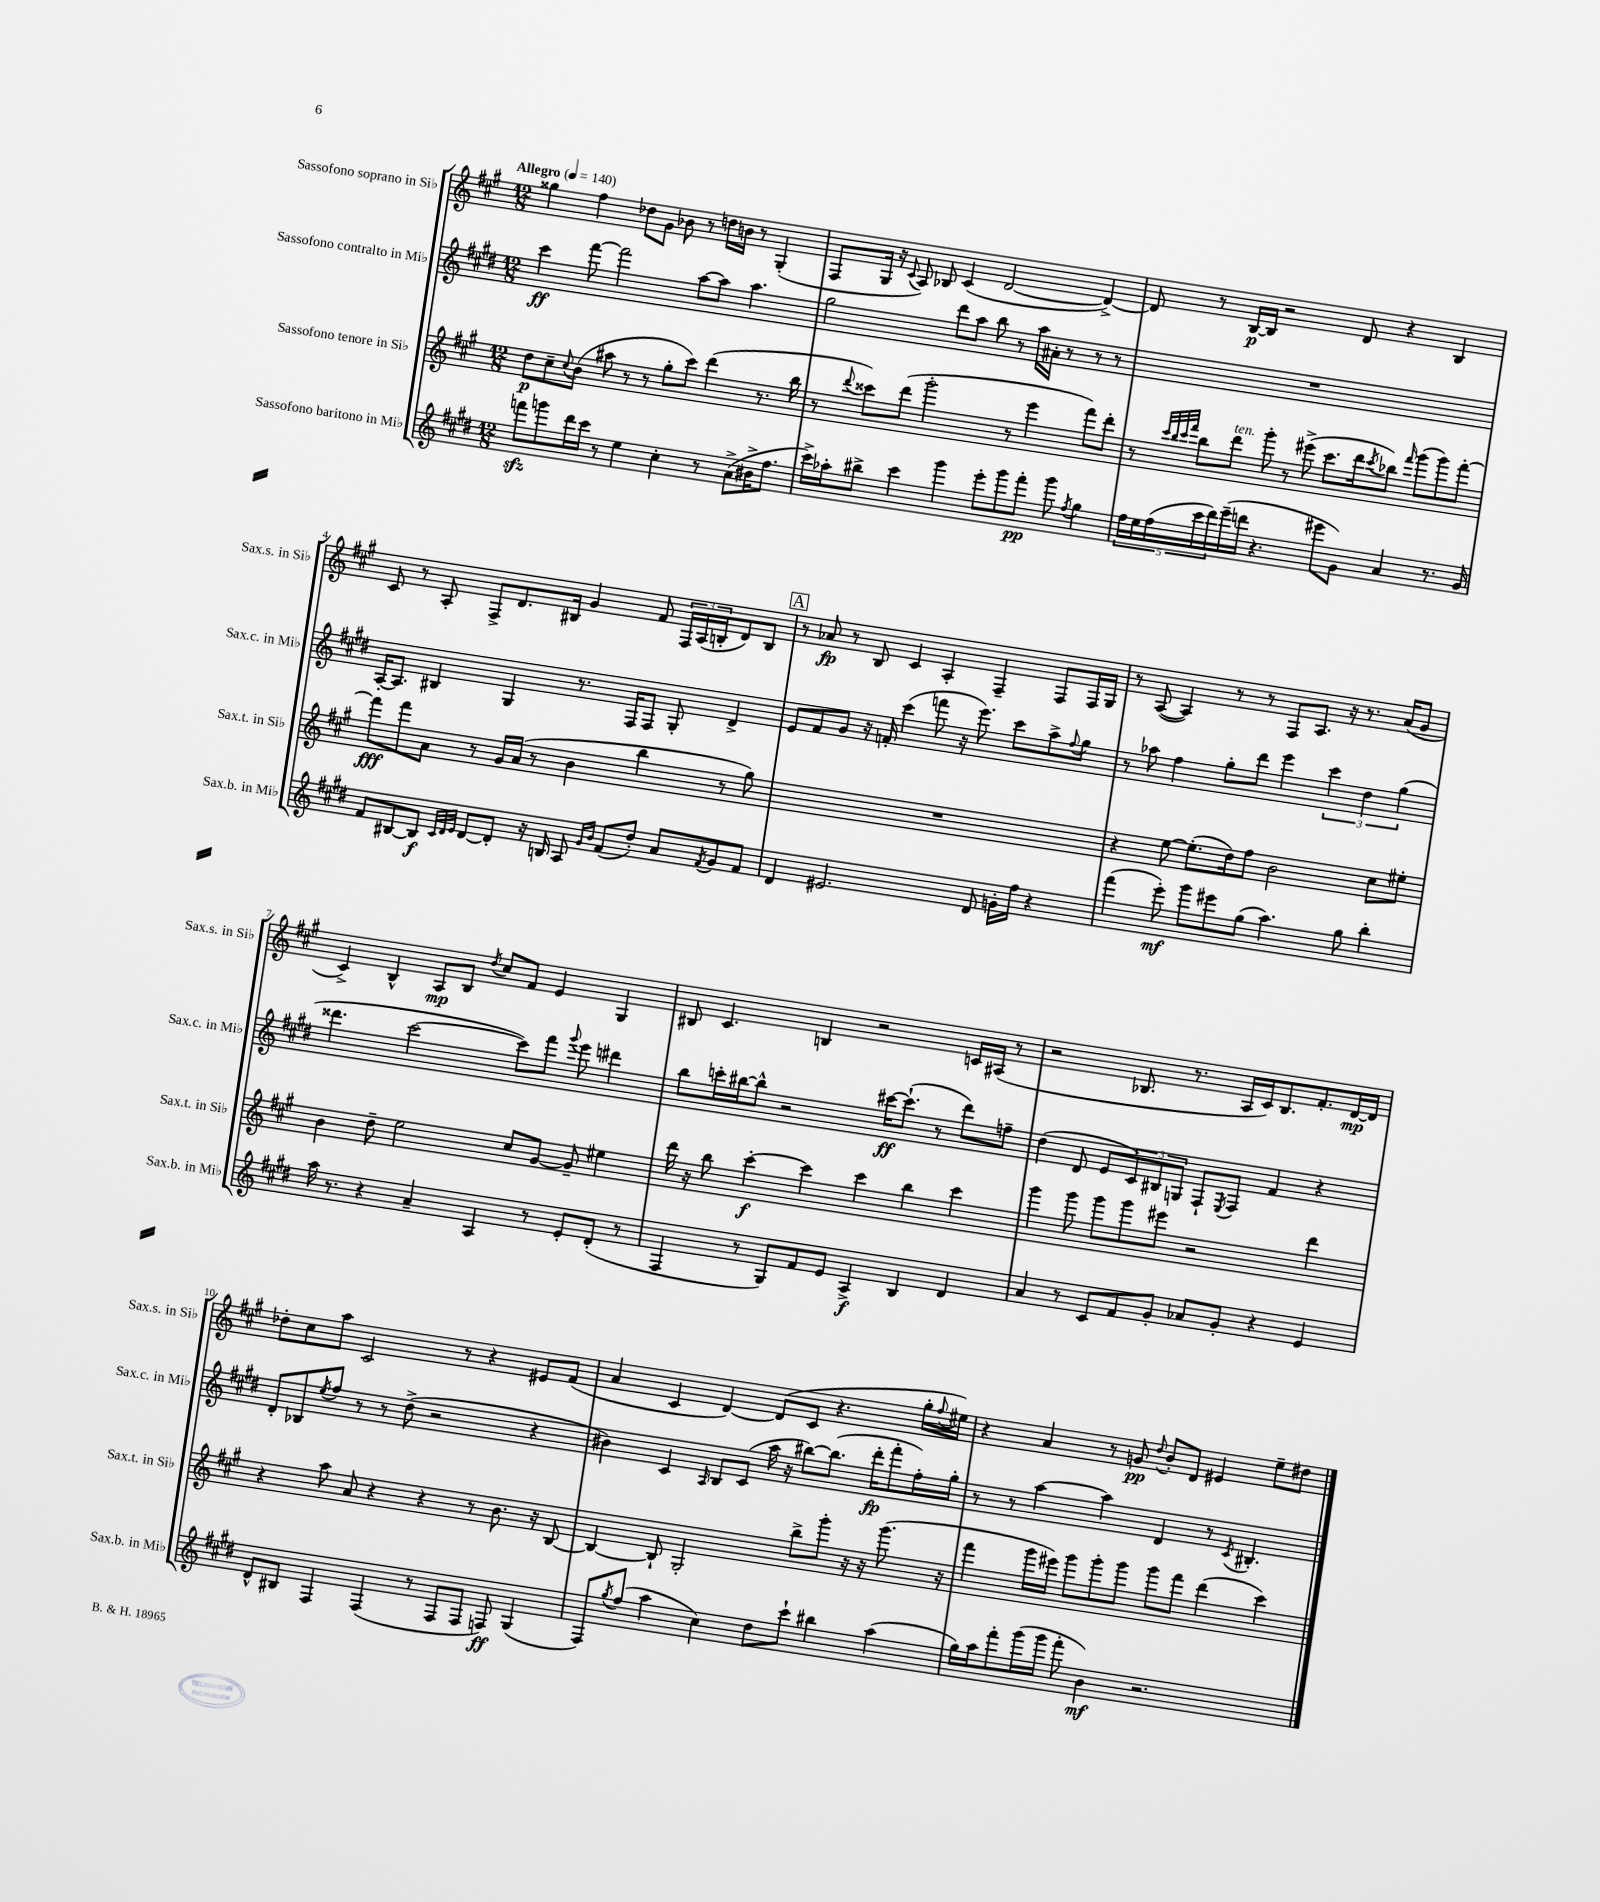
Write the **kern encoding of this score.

**kern	**kern	**kern	**kern
*staff4	*staff3	*staff2	*staff1
*clefG2	*clefG2	*clefG2	*clefG2
*k[f#c#g#d#]	*k[f#c#g#]	*k[f#c#g#d#]	*k[f#c#g#]
*M12/8	*M12/8	*M12/8	*M12/8
*MM140	*MM140	*MM140	*MM140
8fff	8dd	4ccc#	4gg##
8ggg	8cc#~	.	.
.	8qqcc#	.	.
16ddd#	(8b	[8fff#	4ff#
16ccc#	.	.	.
8r	8aa#	2fff#]	.
4ee	8r	.	8dd-
.	8r	.	8g#
4cc#'	8gg#'	.	8b-
.	8ccc#)	[8aa	8r
8r	(4ddd	8aa]	16dd
.	.	.	16b
(8a^	.	4.aa	8r
16b#^	8.r	.	(4G#'
8.ff#	.	.	.
.	16bb	.	.
=	=	=	=
16ccc#^)	8r	2gg#	8F#
16aa-'	.	.	.
.	8qqddd	.	.
8bb#^	8ccc##)	.	16G#
.	.	.	16r
.	.	.	8qqc#
4ccc#	(8ddd	.	8A)
.	2ggg#'	.	8B-
4ggg#	.	8ddd#	(4c#
.	.	8aa	.
8eee'	.	8bb	[2d
8ggg#	8r	8r	.
8fff#'	4eee	16aa	.
.	.	16a#'	.
8ggg#	.	8r	.
8qff#	.	.	.
4gg#	8fff#)	8r	4d^_)
.	8ddd'	8r	.
=	=	=	=
20ff#	8r	1.r	8d]
20ee	.	.	.
(20ff#	.	.	.
.	32qqccc#	.	.
.	32qqbb	.	.
.	32qqccc#	.	.
.	32qqfff#	.	.
.	8bb	.	8r
20ccc#	.	.	.
20ddd#)	.	.	.
(16eee~	8ddd	.	[16B
16ddd	.	.	16B]
4.r	8ggg#'	.	2r
.	8r	.	.
.	(8eee#^	.	.
8eee#	8.ccc#	.	.
8g#)	.	.	8d
.	16ddd	.	.
.	8qccc#	.	.
4a	8bb-)	.	4r
.	16qqfff#	.	.
.	(8ggg#	.	.
8.r	8ggg#)	.	4B
.	[8fff#'	.	.
16g#	.	.	.
=	=	=	=
8f#	8fff#]	[16A'	8c#
.	.	8.A]	.
[8B#	8fff#	.	8r
8B#]	8a	4B#	8A'
32qqc#	.	.	.
32qqd#	.	.	.
32qqe	.	.	.
[8d#	8r	.	8F#^
8d#']	16g#	4G#	8.d
.	(16a	.	.
16r	8r	.	.
16B	.	.	16B#
8A	4b	8.r	4g#
16qqg#	.	.	.
16qqb	.	.	.
(8f#	.	.	.
.	.	16F#	.
8dd#')	4bb	8F#	8f#
8a	.	8G#'	24F#
.	.	.	(24A
.	.	.	24B'
8qf#	.	.	.
8g#	8r	4d#^	8d)
8f#	8gg#)	.	8B
=	=	=	=
4d#	1.r	8e	8r
.	.	8f#	8a-
2.e#	.	8g#	8r
.	.	16r	8B
.	.	16f'	.
.	.	(4ccc#	4c#
.	.	8fff	4A'
.	.	16r	.
.	.	8.eee)	.
8d#	.	.	4F#~
16g'	.	8ccc#	.
16ff#	.	.	.
4r	.	8aa^	8F#
.	.	8qqff#	.
.	.	8gg#	16F#
.	.	.	16G#
=	=	=	=
(4fff#	4r	8r	8r
.	.	8aa-	([8A
8eee')	[8ee	4ff#	4A])
8ggg#	(8.ee']	.	.
8eee#	.	8gg#'	8r
.	16dd)	.	.
(8gg#	8ff#	8ddd#	8r
4.aa)	2b	4eee	8F#
.	.	.	8.A
.	.	6ccc#	.
.	.	.	16r
8gg#	.	.	8.r
.	.	6dd#	.
4bb'	8cc#	.	.
.	.	.	(16a
.	.	(6gg#	.
.	8ee#'	.	8g#
=	=	=	=
16aa	4b	4.ddd##	4c#^)
8.r	.	.	.
4r	8dd~	.	4B^^
.	2ee	[2ccc#	.
4a~	.	.	8A
.	.	.	8B
.	.	.	8qdd
4A	.	.	8cc#
.	8cc#	8ccc#])	8f#
8r	[8g#	8fff#	4e
.	.	8qqggg#	.
8e'	8g#~]	8eee	.
(8d#'	4ee#	4ddd#	4G#
8r	.	.	.
=	=	=	=
4F#	16ddd	8bb	8B#
.	16r	.	.
.	8bb	16ccc'	4.c#
.	.	[16bb#	.
8r	[4ccc#'	8bb#^^]	.
8G#)	.	2r	.
8f#	4ccc#]	.	4B
8e	.	.	.
4A^	4ccc#	.	2r
.	.	[16ccc#	.
.	.	(8.ccc#`]	.
4B	4bb	.	.
.	.	8r	.
4d#	4ccc#	8ddd#)	16c
.	.	.	(16A#
.	.	8ff~	8r
=	=	=	=
4a	4ggg#	(4dd#	2r
8r	8ggg#	8d#	.
8c#	8ggg#	8e	.
8f#	8ggg#	12c#)	8.B-
.	.	12B#	.
8g#'	8eee#	.	.
.	.	12G	.
.	.	.	8.r
8a-	2r	8F#`	.
.	.	8qE	.
8g#'	.	8F#	16A
.	.	.	16c#)
4r	.	4f#	8.B-
.	.	.	8.f#'
4e	4ddd	4r	.
.	.	.	[16d
.	.	.	16d]
=	=	=	=
8d#^^	4r	8d#'	8dd-'
8B#	.	8B-	8cc#
.	.	8qee	.
4F#	8aa	8ff#	8aa
.	8a	8r	2c#
(4F#	4r	8r	.
.	.	(8dd#^	.
8r	4r	2r	.
8F#	.	.	8r
8F#	8r	.	4r
8F)	8.b	.	.
(4G#	.	4r	8e#
.	16r	.	.
.	[8B	.	(8f#
=	=	=	=
8F#)	4B_	4b#)	4a
8qgg#	.	.	.
(8ff#	.	.	.
4aa	8B`]	4c#	4c#
.	2G#'	.	.
.	.	16qqA	.
4cc#)	.	8B	[4d)
.	.	(8c#	.
8dd#	.	16aa	(8d]
.	.	16r	.
8ccc#`	8bb^	[8bb#)	8c#
4bb#	8ggg#'	(8.bb#]	4.r
.	16r	.	.
.	16r	16ddd#'	.
(4aa	(8.ggg#	8fff#'	.
.	.	16ff#')	16gg#'
.	.	.	8qqff#
.	16r	16gg#'	16ee#)
=	=	=	=
16gg#)	4fff#	8r	4r
16aa	.	.	.
8fff#'	.	8r	.
(16ggg#	16ggg#	[4aa	4a
16ggg#	16eee#)	.	.
8fff#'	8ggg#	.	.
4b)	8ggg#'	4aa]	8r
.	8ggg#	.	8g
.	.	.	8qqdd
2.r	8ggg#	4d#	8b'
.	8fff#	.	8d
.	(4ddd	8r	4e#
.	.	8qc#	.
.	.	4.B#'	.
.	4ccc#)	.	8ee~
.	.	.	8dd#
==	==	==	==
*-	*-	*-	*-
